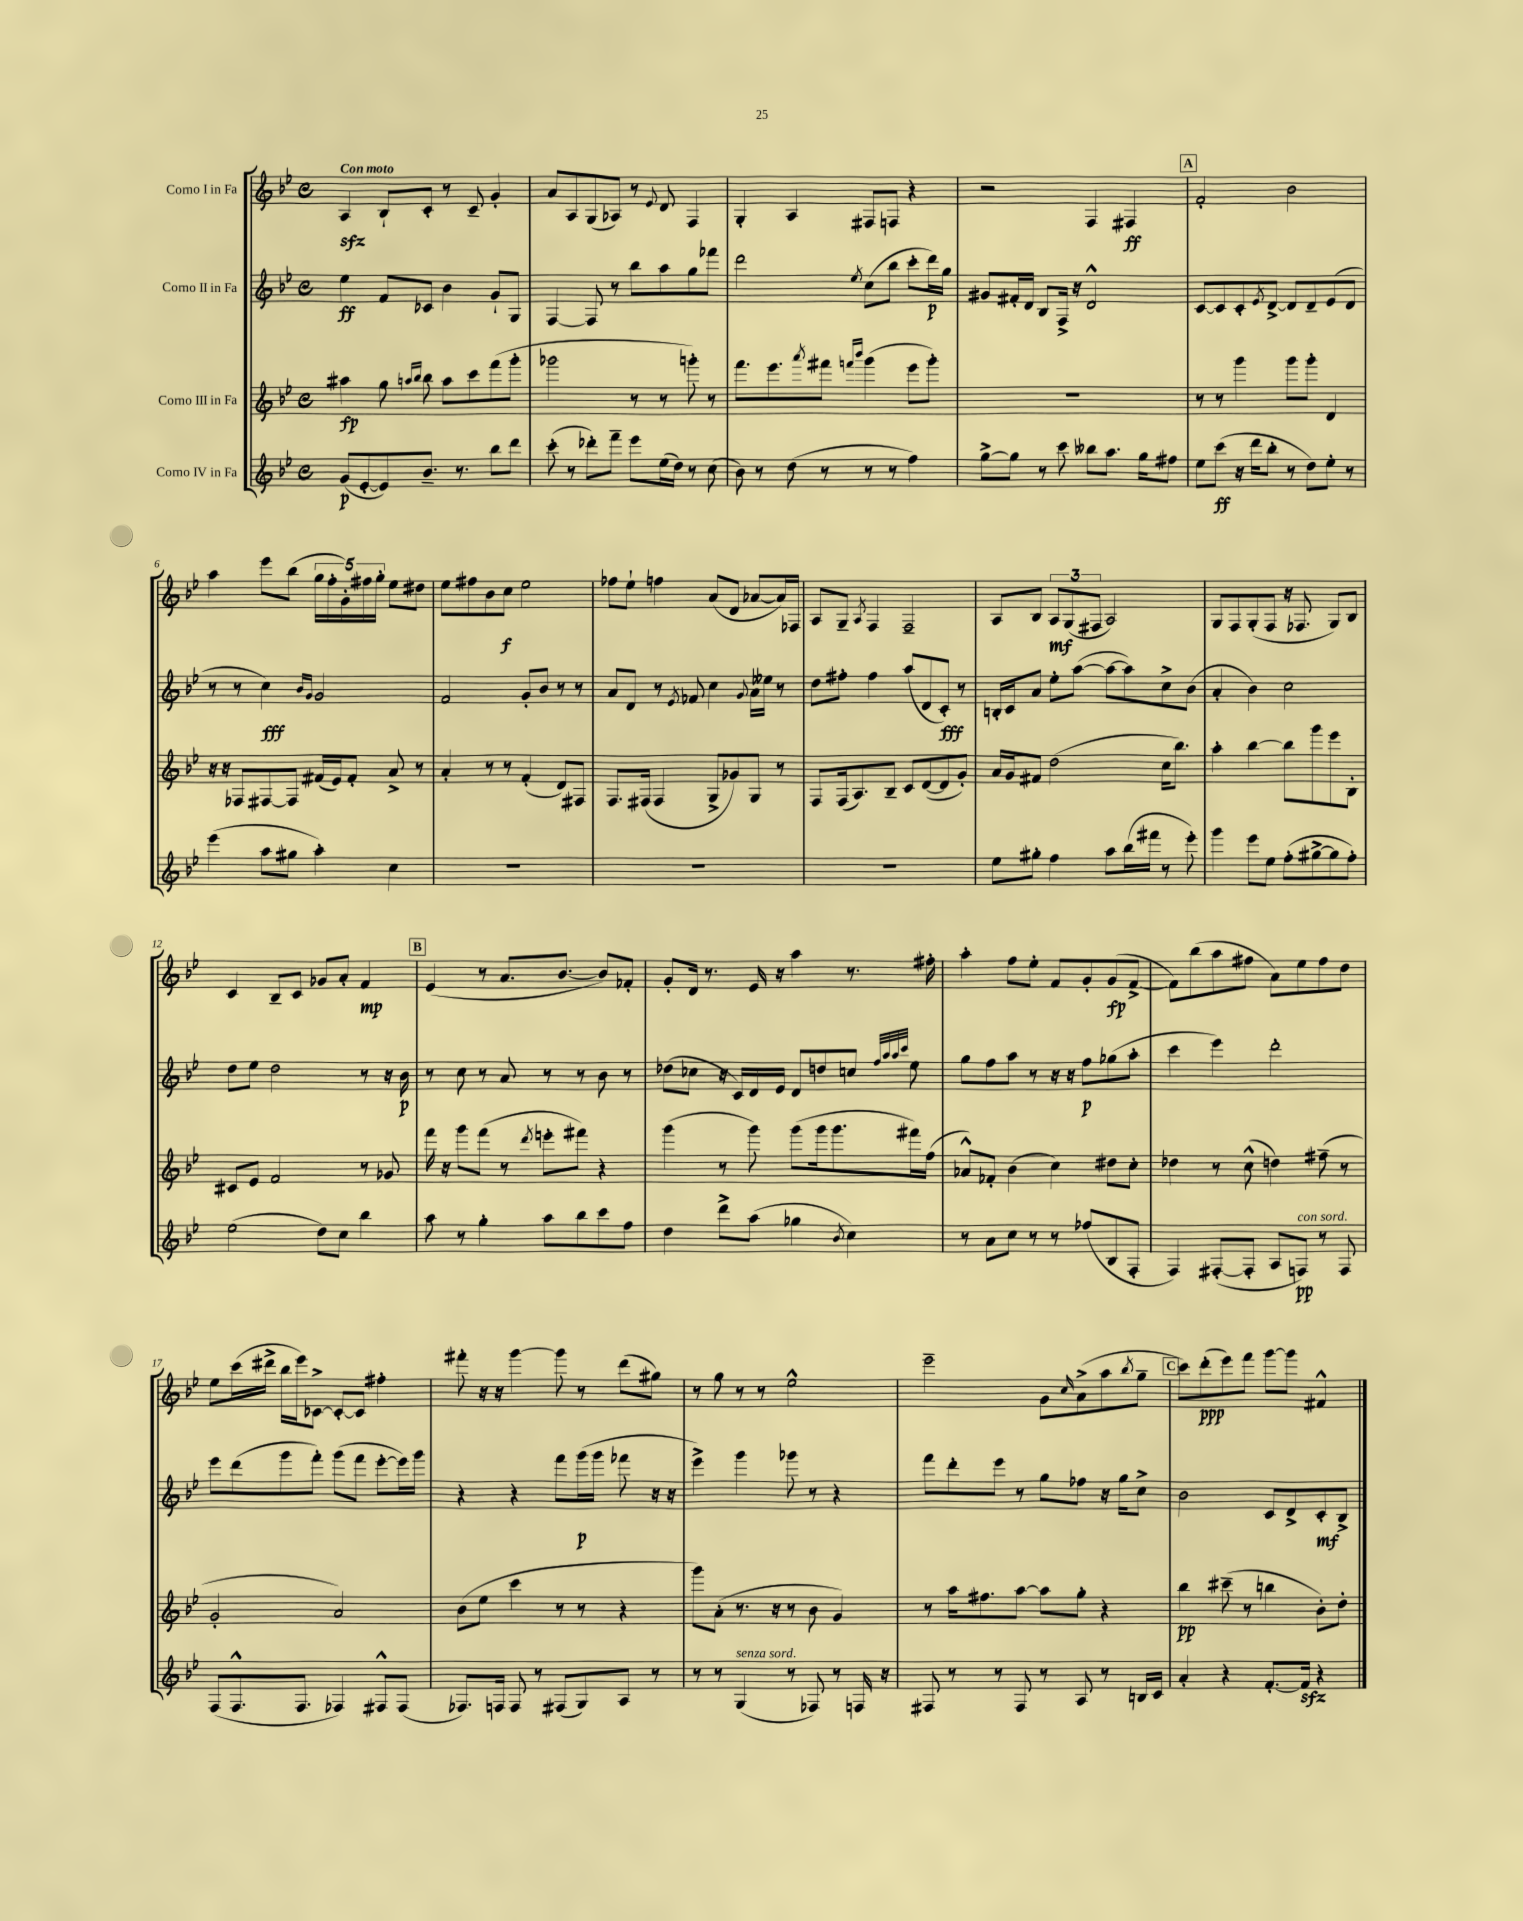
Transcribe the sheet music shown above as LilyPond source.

<<
\new StaffGroup <<
\new Staff = "s0" \with { instrumentName = "Corno I in Fa" } {
    \clef treble \key bes \major \defaultTimeSignature \time 4/4 \tempo "Con moto"
    a4\sfz bes8-! c'8-. r8 c'8-- g'4-. |
    a'8 a8 g8( aes8) r8 \appoggiatura { ees'8 } d'8 f4 |
    g4-. a4 fis8 f8 r4 |
    r2 f4 fis4\ff |
    \mark \markup { \box "A" } f'2-. bes'2 |
    a''4 ees'''8 bes''8( \tuplet 5/4 { g''16 f''16-. g'16-.) fis''16 g''16-. } ees''8 dis''8 |
    ees''8 fis''8 bes'8 c''8\f ees''2 |
    fes''8 ees''8-! f''4 a'8( d'8 aes'8~ aes'16) fes16 |
    a8 g8-- \acciaccatura { a8 } f4 f2-- |
    a8 bes8 \tuplet 3/2 { a8\mf g8( fis8 } a2) |
    g8 f8 g8-.( f8 r16 fes8. g8) bes8 |
    c'4 bes8-- c'8 ges'8 a'8-. f'4\mp |
    \mark \markup { \box "B" } ees'4( r8 a'8. bes'8.~ bes'8) fes'8-. |
    g'8-. d'16 r8. ees'16 r16 a''4 r8. fis''16-. |
    a''4-. f''8 ees''8-. f'8 g'8-. g'8\fp( f'8~-> |
    f'8) bes''8( a''8 fis''8 a'8) ees''8 fis''8 d''8 |
    ees''8 c'''16( dis'''16-> bes''16 ees'''16) ces'8~-> ces'8~-. ces'8 fis''4-. |
    fis'''8-. r16 r16 g'''4~ g'''8 r8 d'''8( gis''8) |
    r8 g''8 r8 r8 ees''2-^ |
    ees'''2-- g'8 \grace { c''16 } a'8->( a''8 \acciaccatura { bes''8 } g''8-- |
    \mark \markup { \box "C" } c'''8) d'''8-.\ppp( ees'''8) f'''8 g'''8~ g'''8 fis'4-^ \bar "|." |
}
\new Staff = "s1" \with { instrumentName = "Corno II in Fa" } {
    \clef treble \key bes \major \defaultTimeSignature \time 4/4
    ees''4\ff f'8 ces'8 bes'4 g'8-! g8 |
    f4~ f8 r8 bes''8 a''8 g''8 fes'''8 |
    d'''2 \acciaccatura { ees''8 } c''8( bes''8 c'''8-. d'''16\p) g''16 |
    gis'8 fis'16-. d'16 bes8 f16-> r16 d'2-^ |
    \mark \markup { \box "A" } c'8~ c'8 c'8-. \acciaccatura { ees'8 } d'8~-> d'8 d'8-- ees'8( d'8 |
    r8 r8 c''4\fff) \grace { bes'16 g'16 } g'2 |
    f'2 g'8-. bes'8 r8 r8 |
    a'8 d'8 r8 \acciaccatura { ees'8 } fes'8 c''4 \appoggiatura { g'8 } a'16 eeses''16 r8 |
    d''8 fis''8-. fis''4 a''8( d'8 c'8-.\fff) r8 |
    b16-. c'16 a'8 ees''8-. a''8~( a''8~ a''8) c''8-> bes'8( |
    a'4-. bes'4) c''2 |
    d''8 ees''8 d''2 r8 r16 bes'16\p |
    \mark \markup { \box "B" } r8 c''8 r8 a'8 r8 r8 bes'8 r8 |
    des''8( ces''8 r16 c'16) d'16 ees'16 d'8 d''8 c''8 \grace { f''32 a''32 a''32 c'''32 } ees''8 |
    g''8 f''8 a''8 r8 r16 r16 f''8\p ges''8( a''8-. |
    c'''4 ees'''4) d'''2-. |
    ees'''8 d'''8( g'''8 f'''8-.) g'''8( f'''8 ees'''8~-. ees'''16) g'''16 |
    r4 r4 f'''8 g'''16\p( g'''16 fes'''8 r16 r16 |
    ees'''4->) g'''4 ges'''8 r8 r4 |
    f'''8 d'''8-. ees'''8 r8 g''8 fes''8 r16 g''16 c''8-> |
    \mark \markup { \box "C" } bes'2 c'8 d'8-> c'8-.\mf bes8-> \bar "|." |
}
\new Staff = "s2" \with { instrumentName = "Corno III in Fa" } {
    \clef treble \key bes \major \defaultTimeSignature \time 4/4
    ais''4\fp g''8 \grace { a''16 bes''16 } bes''8 a''8 c'''8 f'''8( g'''8-. |
    ges'''2 r8 r8 g'''8-.) r8 |
    f'''8. ees'''8. \acciaccatura { a'''8 } fis'''8 \grace { f'''16 bes'''16 } g'''4( ees'''8 g'''8-.) |
    R1 |
    \mark \markup { \box "A" } r8 r8 g'''4 g'''8 g'''8-. d'4 |
    r16 r16 fes8 fis8~ fis8 fis'16( ees'16) fis'8-. a'8-> r8 |
    a'4-. r8 r8 f'4-.( d'8) fis8 |
    f8. fis16( fis4 g8-> ges'8) g8 r8 |
    f8 f16( a8.) bes8-- c'8 d'8~( d'8 g'8-.) |
    a'16 g'16 fis'8 d''2( c''16 bes''8.) |
    a''4-. bes''4~ bes''8 g'''8 ees'''8 bes8-. |
    cis'8 ees'8 f'2 r8 ges'8 |
    \mark \markup { \box "B" } f'''16 r16 g'''8 f'''8( r8 \acciaccatura { d'''8 } e'''8-. fis'''8) r4 |
    g'''4( r8 g'''8) g'''8( g'''16 g'''8. fis'''16) f''16( |
    aes'8-^) fes'8-. bes'4( c''4) dis''8 c''8-. |
    des''4 r8 c''8-^( d''4) fis''8--( r8 |
    g'2-. a'2) |
    bes'8( ees''8 c'''4 r8 r8 r4 |
    g'''8) a'8-.( r8. r16 r8 bes'8 g'4) |
    r8 a''16 fis''8. a''8~ a''8 g''8-. r4 |
    \mark \markup { \box "C" } bes''4\pp cis'''8--( r8 b''4 bes'8-.) d''8-. \bar "|." |
}
\new Staff = "s3" \with { instrumentName = "Corno IV in Fa" } {
    \clef treble \key bes \major \defaultTimeSignature \time 4/4
    g'8\p( ees'8~-. ees'8) bes'8.-- r8. bes''8 d'''8 |
    c'''8-.( r8 des'''8-.) f'''8-- ees'''8 ees''16( d''16) r8 c''8( |
    bes'8) r8 d''8( r8 r8 r8 f''4) |
    g''8~-> g''8 r8 c'''8 beses''8 a''8. g''16 fis''8 |
    \mark \markup { \box "A" } ees''8 c'''8\ff( r16 d'''16 bes''8-. r8 d''8) ees''8-. r8 |
    ees'''4( a''8 gis''8 a''4-.) c''4 |
    R1 |
    R1 |
    R1 |
    ees''8 gis''8-. f''4 a''8 bes''16( fis'''16 r8 ees'''8-.) |
    g'''4 ees'''8 ees''8 f''8-.( gis''8~-> gis''8 f''8-.) |
    ees''2( d''8) c''8 bes''4 |
    \mark \markup { \box "B" } a''8 r8 g''4-. a''8 bes''8 c'''8 f''8 |
    d''4 d'''8-> a''8( ges''4 \acciaccatura { bes'8 } c''4) |
    r8 a'8 c''8 r8 r8 fes''8( bes8 f8-. |
    f4) fis8~-.( fis8-. a8 f8\pp^\markup { \italic "con sord." }) r8 f8 |
    f8( f8.-^ f8. fes4) fis8-^ fis8( |
    fes8.) f16 f8 r8 fis8( g8) a8 r8 |
    r8 r8 g4^\markup { \italic "senza sord." }( r8 fes8) r8 f16 r16 |
    fis8 r8 r8 fis8 r8 a8 r8 b16 c'16 |
    \mark \markup { \box "C" } a'4-. r4 f'8.~-. f'16\sfz r4 \bar "|." |
}
>>
>>
